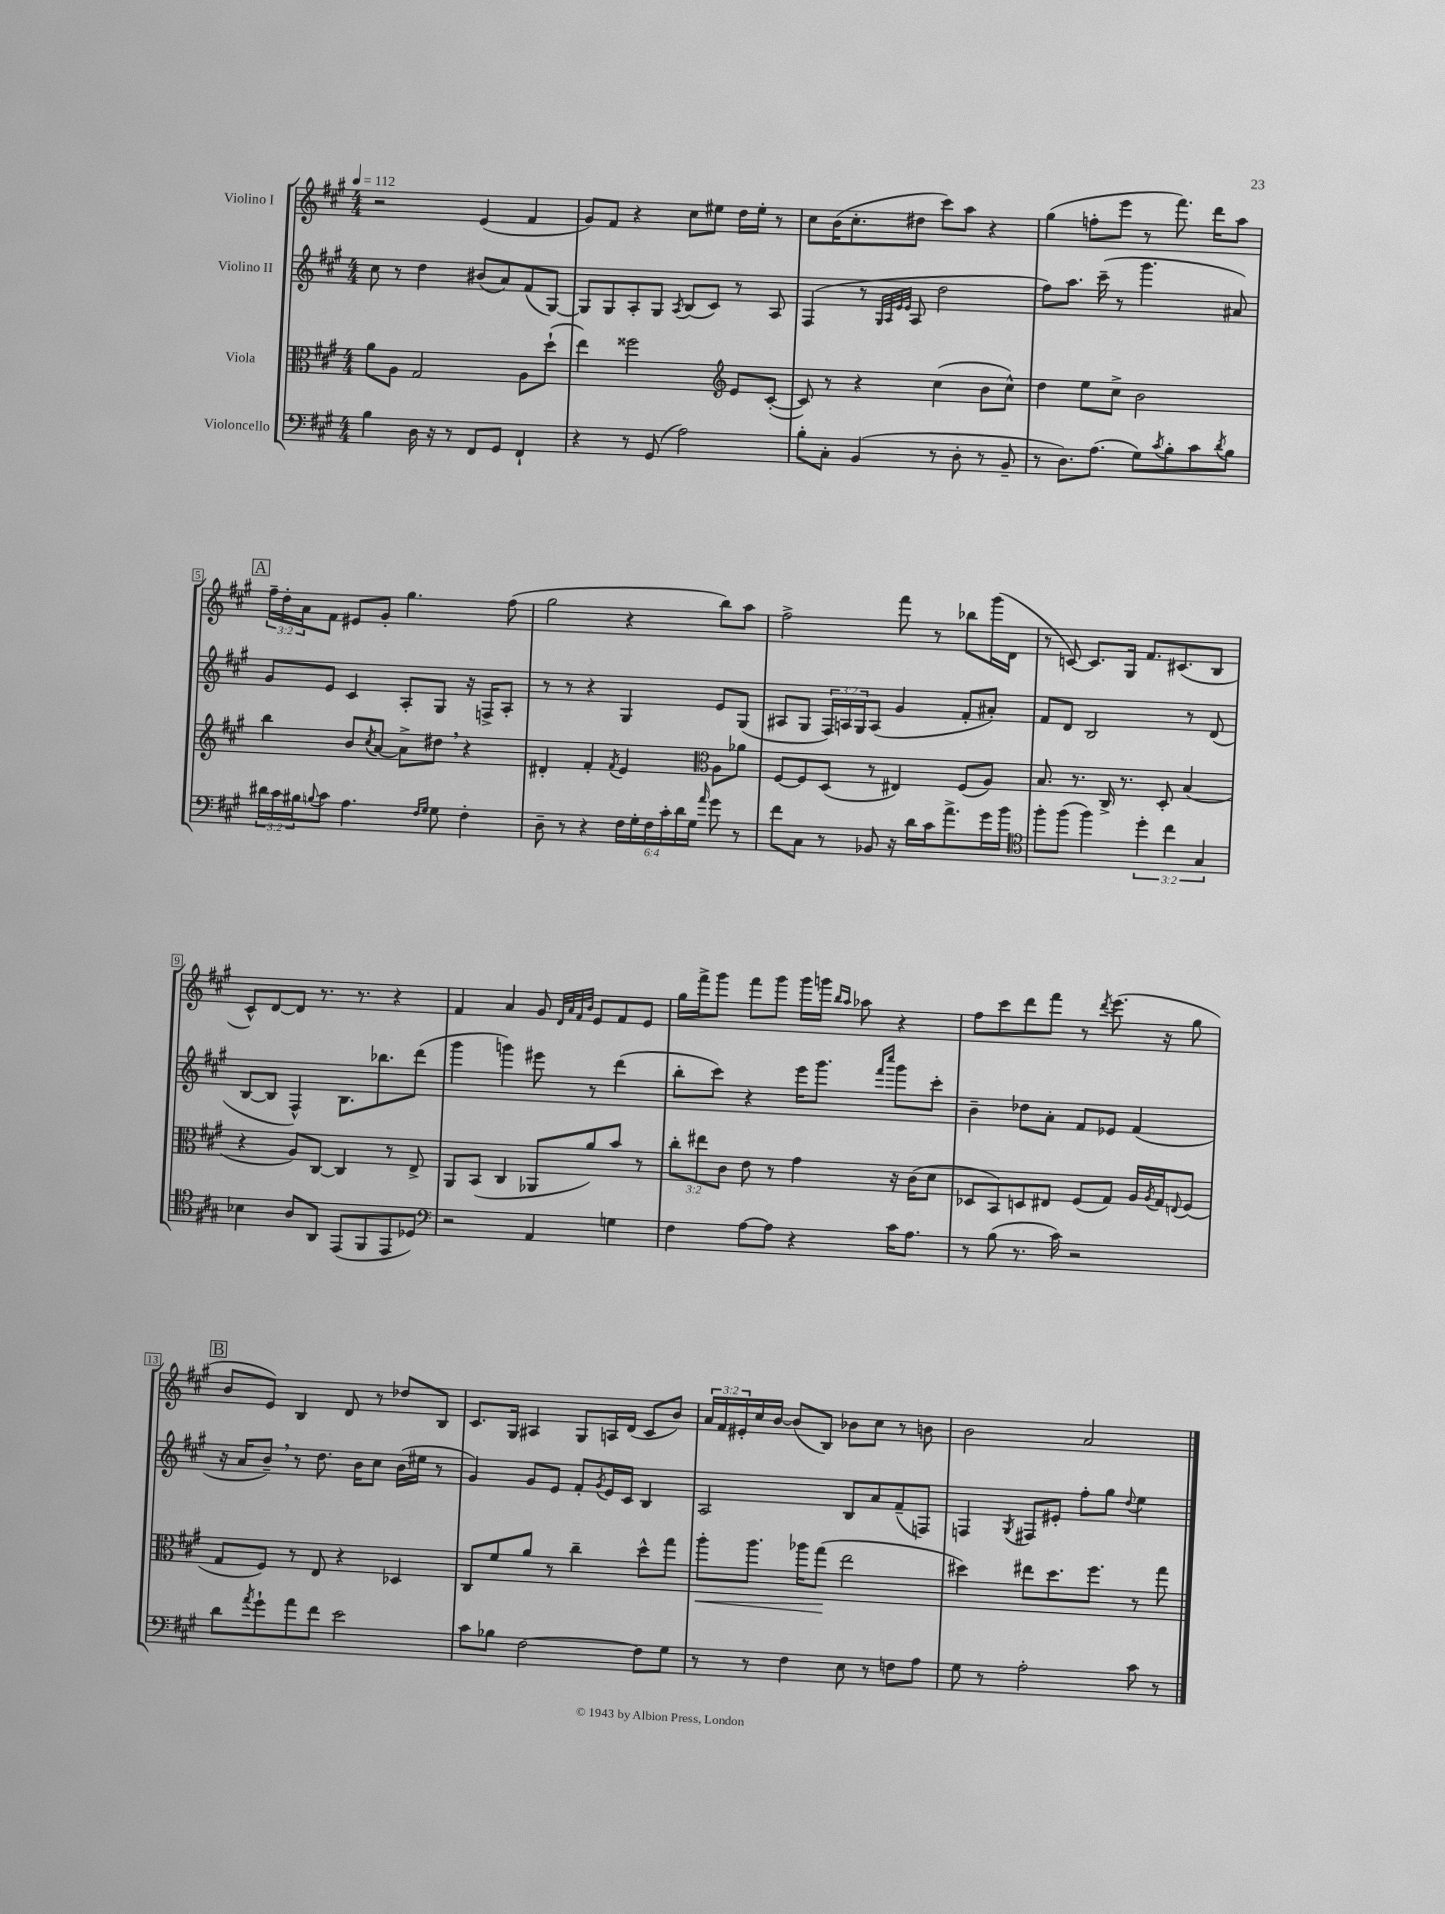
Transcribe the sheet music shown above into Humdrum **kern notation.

**kern	**kern	**kern	**kern
*staff4	*staff3	*staff2	*staff1
*clefF4	*clefC3	*clefG2	*clefG2
*k[f#c#g#]	*k[f#c#g#]	*k[f#c#g#]	*k[f#c#g#]
*M4/4	*M4/4	*M4/4	*M4/4
*MM112	*MM112	*MM112	*MM112
4B	8a	8cc#	2r
.	8A	8r	.
16D	2G#	4dd	.
16r	.	.	.
8r	.	.	.
8FF#	.	(8b#	(4e
8GG#	.	8a)	.
4FF#`	8A	(8f#	4f#
.	(8dd`	[8G#)	.
=	=	=	=
4r	4ee)	8G#]	8g#)
.	.	8G#	8f#
8r	2ff##	8A'	4r
(8GG#	.	8G#	.
.	.	8qA	.
2A)	.	(8B	8cc#
.	.	8c#)	8ee#
*	*clefG2	*	*
.	8e	8r	16dd
.	.	.	16ee#'
.	([8c#'	8A	8r
=	=	=	=
8B'	8c#])	(4F#	8cc#
8C#'	8r	.	(16b
.	.	.	8.cc#'
(4BB	4r	8r	.
.	.	32qqG#	.
.	.	32qqA	.
.	.	32qqe	.
.	.	32qqe	.
.	.	8A	8dd#
8r	(4cc#	2dd	8ccc#)
8D'	.	.	8aa
8r	8b	.	4r
8BB~	8cc#^^)	.	.
=	=	=	=
8r	4dd	8ff#)	(4gg#
8.D)	.	8.aa	.
.	8ee	.	8ff'
(8.A	.	(16ccc#~	.
.	8cc#^	8r	8eee
8G#)	2b	4.ggg#	8r
8qc#	.	.	.
8B'	.	.	8.fff#)
8c#	.	.	.
.	.	.	16ddd
8qd	.	.	.
8B	.	8a#)	8aa
=	=	=	=
24d#	4bb	8g#	24ff#~
24c#	.	.	24dd'
24B#	.	.	24a
8qqB	.	.	.
8c#	.	8e	8f#
4.A	8b	4c#	8e#
.	8qcc#	.	.
.	[8a	.	8g#'
.	8a^]	8A'	4.gg#
16qqF#	.	.	.
16qqG#	.	.	.
8G#	8dd#	8G#	.
4F#'	4r	16r	.
.	.	16F^	.
.	.	8A'	(8ff#
=	=	=	=
8D~	4d#'	8r	2gg#
8r	.	8r	.
4r	4f#'	4r	.
.	8qf#	.	.
24F#	4e	4G#	4r
24G#'	.	.	.
24F#	.	.	.
24c#'	.	.	.
24d	.	.	.
24G#	.	.	.
*	*clefC3	*	*
16qqa	.	.	.
8g#	8A	8e	8bb)
8r	8a-	(8G#	8aa
=	=	=	=
8f#	[8F#	8A#	2ff#^
8C#	8F#]	8G#	.
8r	(8D	24F#)	.
.	.	24A	.
.	.	24G#	.
8BB-	8r	(8A	.
16r	4E#)	4g#	8fff#
16d	.	.	.
16c#	.	.	8r
8.a^	.	.	.
.	(8F#	8f#'	8bb-
16g#	8A)	8a#')	(16ggg#
16b	.	.	16d
=	=	=	=
*clefC4	*	*	*
8ff#'	8.B	8f#	8r
(8ff#	.	8d	[8c)
.	8.r	.	.
4ff#)	.	2B	8.c]
.	16C#^	.	.
.	8.r	.	16G#
6dd'	.	.	8.f#
.	8D'	.	.
6cc#	.	.	.
.	.	.	(8.c#
.	(4B	8r	.
6G#	.	.	.
.	.	(8d	8B
=	=	=	=
4B-	4r	[8B	8c#^^)
.	.	8B]	[8d
8A	8A)	4F#^^)	8d]
8AA	[8C#	.	8.r
(8EE	4C#]	8.B	.
.	.	.	8.r
8FF#	.	.	.
.	.	8.bb-	.
8EE	8r	.	4r
8D-)	8E^	(8ddd	.
=	=	=	=
*clefF4	*	*	*
2r	8AA	4ggg#	4f#
.	(8BB	.	.
.	4C#	4ggg)	4a
4AA	8AA-	8eee#	8g#
.	.	.	32qqd
.	.	.	32qqa
.	.	.	32qqf#
.	.	.	32qqb
.	8a)	8r	8e
4G	8b	(4ddd	8f#
.	8r	.	8e
=	=	=	=
4F#	12cc#'	8bb'	16gg#
.	.	.	16fff#^
.	12ee#	.	.
.	.	8ccc#)	8ggg#
.	12c#	.	.
[8A	8e	4r	8fff#
8A]	8r	.	8ggg#
4r	4g#	16eee	16ggg#
.	.	8.ggg#	16ggg
.	.	.	16qqbb
.	.	.	16qqaa
.	.	.	8aa-
.	.	16qqfff#	.
.	.	16qqcccc#	.
16c#	16r	8ggg#	4r
8.A	(16c#	.	.
.	8d	8ccc#'	.
=	=	=	=
8r	8D-	4b~	8ff#
(8B	8BB)	.	8ccc#
8.r	8D	8dd-	8ddd
.	8E#	8a'	8fff#
16c#)	.	.	.
2r	(8F#	8f#	8r
.	.	.	8qddd
.	8G#)	8e-	(8.eee
.	16A	(4f#	.
.	8qA	.	.
.	16G#	.	16r
.	8qqE	.	.
.	(8F#	.	8gg#
=	=	=	=
8d	8G#	16r	8b
.	.	16a	.
8qa	.	.	.
8g#`	8F#)	8b~)	8e)
8a	8r	8r	4B
8f#	8E	8.dd	.
2e	4r	.	8d
.	.	16b	.
.	.	8cc#	8r
.	4D-	(16b	8dd-
.	.	16ee#	.
.	.	8r	8B
=	=	=	=
8c#	8C#	4g#)	8.c#
8B-	8f#	.	.
.	.	.	16G#
[2F#	8a	8g#	4A#
.	8r	8e	.
.	4cc#~	8f#'	8G#
.	.	8qg#	.
.	.	16e	16A
.	.	16c#	(16d
8F#]	8dd^^	4B	8c#
8G#	8gg#	.	8b)
=	=	=	=
8r	8aa'	2A	24a
.	.	.	24f#
.	.	.	24e#'
8r	8.aa	.	16cc#
.	.	.	[16b
4F#	.	.	(8b]
.	16aa-	.	.
.	(8gg#	.	8B)
8E	2ee	8B	8b-
8r	.	8a	8cc#
8F	.	(8f#~	8r
8A	.	8F)	8b
=	=	=	=
8G#	4dd#)	4F	2b
8r	.	.	.
.	.	8qG#	.
2A'	8ee#	8F#	.
.	8.dd#	8e#'	.
.	.	8ff#'	2a
.	8.ff#	.	.
.	.	8gg#	.
.	.	8qqdd	.
8c#	8r	4ee	.
8r	8gg#	.	.
==	==	==	==
*-	*-	*-	*-
